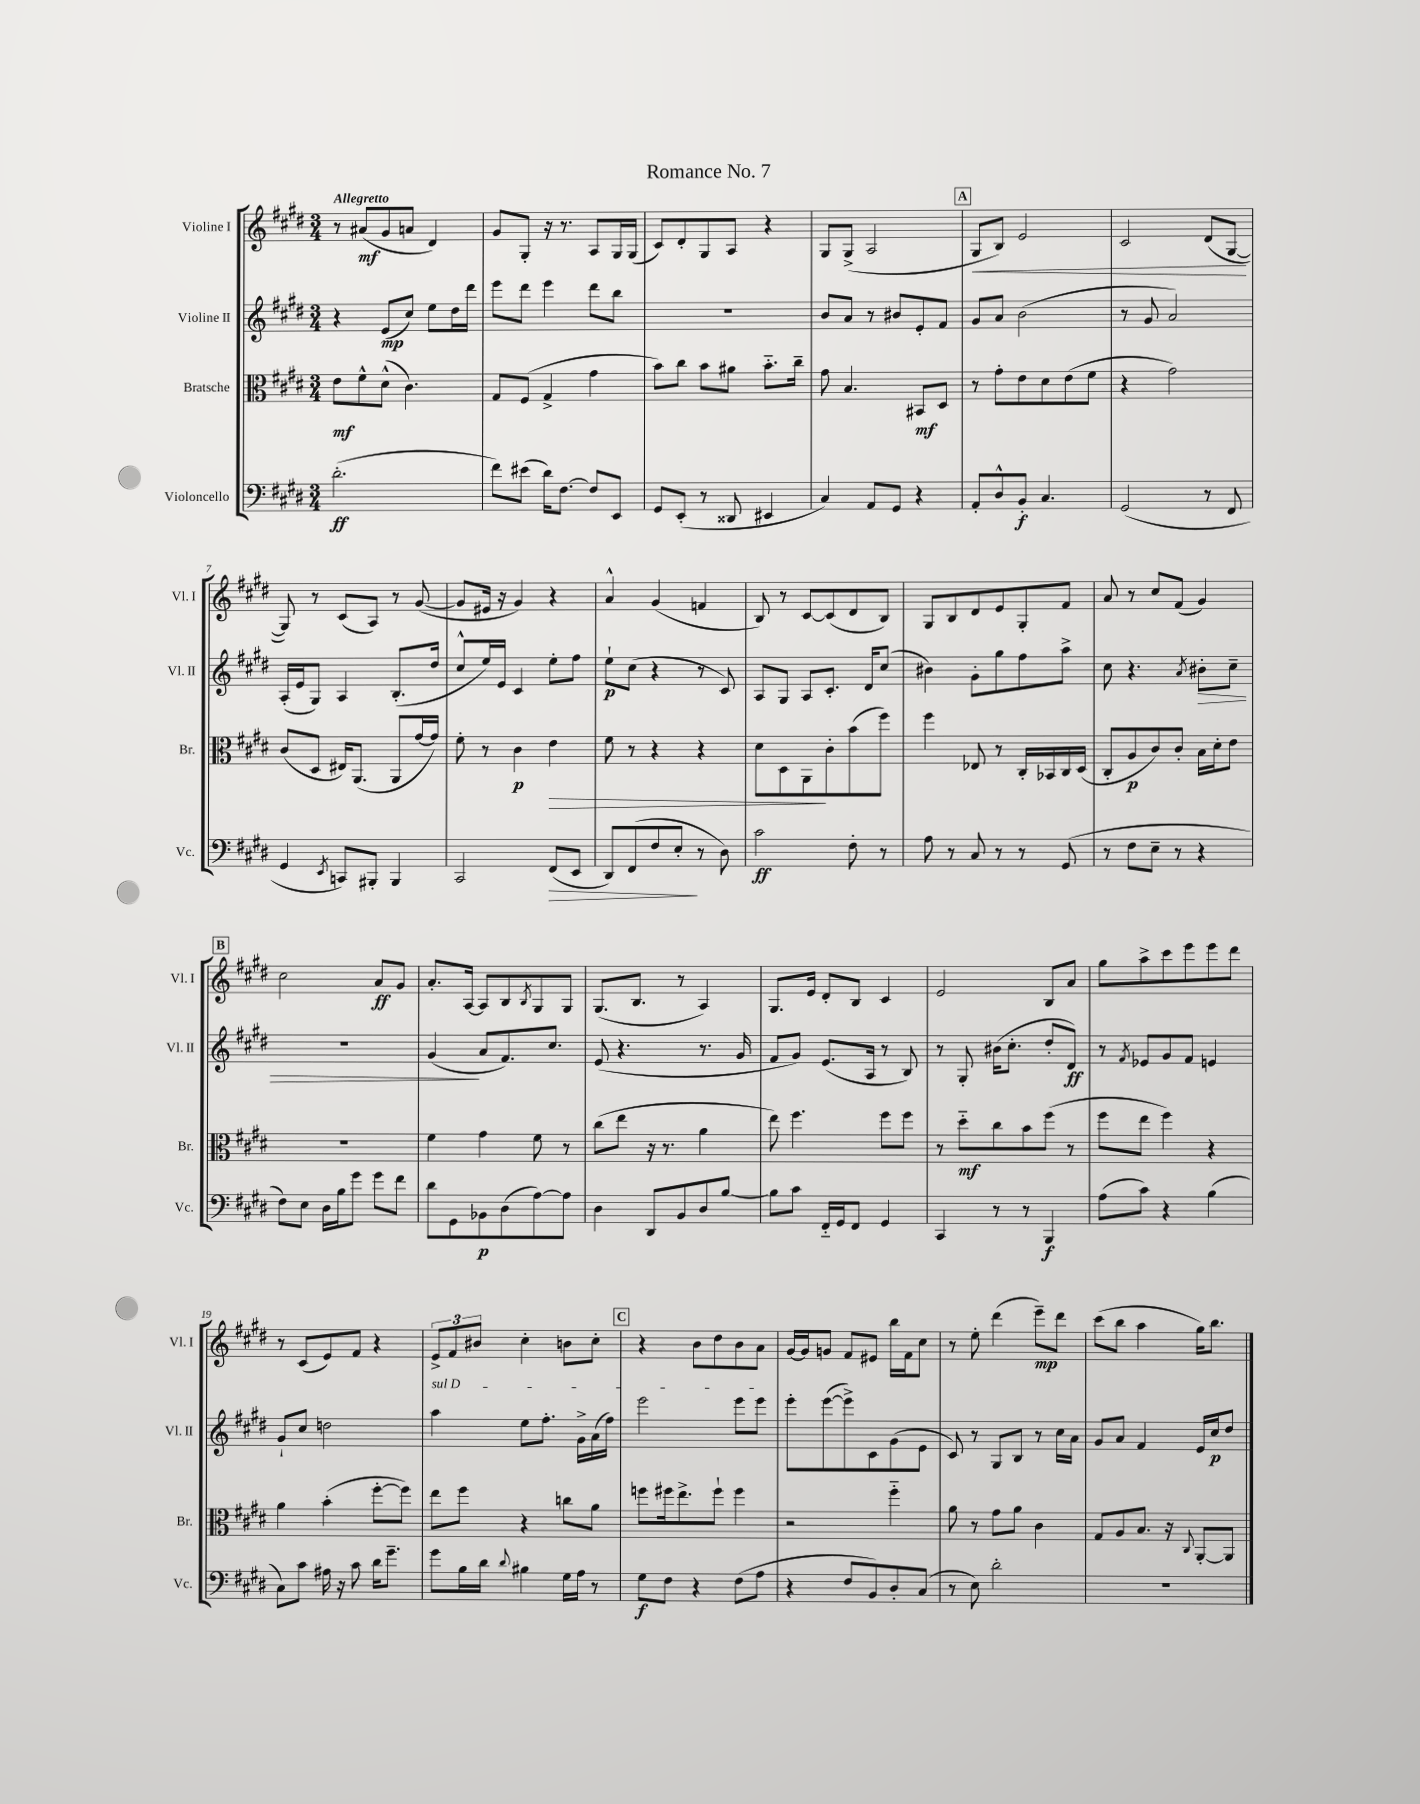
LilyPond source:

\header { title = "Romance No. 7" }
<<
\new StaffGroup <<
\new Staff = "s0" \with { instrumentName = "Violine I" shortInstrumentName = "Vl. I" } {
    \clef treble \key e \major \numericTimeSignature \time 3/4 \tempo "Allegretto"
    r8 ais'8\mf( gis'8 a'8 dis'4) |
    gis'8 gis8-. r16 r8. a8 gis16 gis16( |
    cis'8) dis'8-. gis8 a8 r4 |
    gis8 gis8->( a2 |
    \mark \markup { \box "A" } gis8\< b8) e'2 |
    cis'2 dis'8( gis8~\! |
    gis8) r8 cis'8( a8) r8 gis'8~( |
    gis'8 eis'16 r16 gis'4) r4 |
    a'4-^ gis'4( f'4 |
    b8) r8 cis'8~ cis'8( dis'8 b8) |
    gis8 b8 dis'8 e'8 gis8-. fis'8 |
    a'8 r8 cis''8 fis'8( gis'4) |
    \mark \markup { \box "B" } cis''2 a'8\ff gis'8 |
    a'8.-. a16~ a8 b8 \acciaccatura { b8 } gis8 gis8 |
    gis8.( b8. r8 a4) |
    gis8. e'16 dis'8-. b8 cis'4 |
    e'2 b8 a'8 |
    gis''8 a''8-> cis'''8 e'''8 e'''8 dis'''8 |
    r8 cis'8( e'8) fis'8 r4 |
    \tuplet 3/2 { e'8-> fis'8 bis'8 } cis''4-. b'8 cis''8-. |
    \mark \markup { \box "C" } r4 b'8 dis''8 b'8 a'8 |
    gis'16~ gis'16 g'8 fis'8 eis'8 b''16 fis'16 cis''8 |
    r8 e''8-. dis'''4( e'''8--\mp) dis'''8 |
    cis'''8( b''8 a''4 gis''16) b''8. \bar "|." |
}
\new Staff = "s1" \with { instrumentName = "Violine II" shortInstrumentName = "Vl. II" } {
    \clef treble \key e \major \numericTimeSignature \time 3/4
    r4 e'8\mp( cis''8) e''8 dis''16 dis'''16 |
    e'''8 dis'''8 e'''4 dis'''8 b''8 |
    R2. |
    b'8 a'8 r8 bis'8 e'8-. fis'8 |
    \mark \markup { \box "A" } gis'8 a'8 b'2( |
    r8 gis'8 a'2) |
    a16-.( e'16 gis8) a4 b8.-.( dis''16 |
    cis''8-^ e''16) e'16 cis'4 e''8-. fis''8 |
    e''8-!\p cis''8( r4 r8 cis'8) |
    a8 gis8 a8 cis'8.-. dis'16 cis''8( |
    bis'4) gis'8-. gis''8 fis''8 a''8-> |
    cis''8 r4. \acciaccatura { a'8 } bis'8-.\> cis''8-- |
    \mark \markup { \box "B" } R2. |
    gis'4\!( a'8 fis'8.) cis''8. |
    e'8( r4. r8. gis'16 |
    fis'8 gis'8) e'8.( a16 r8 b8) |
    r8 gis8-. bis'16( cis''8.-. dis''8-. dis'8\ff) |
    r8 \acciaccatura { fis'8 } ees'8 gis'8 fis'8 e'4 |
    gis'8-! cis''8 d''2 |
    \once \override TextSpanner.bound-details.left.text = \markup { \italic "sul D" } a''4\startTextSpan e''8 fis''8.-. gis'16-> a'16( fis''16) |
    \mark \markup { \box "C" } e'''2 e'''8 e'''8\stopTextSpan |
    e'''8-. e'''8~( e'''8->) cis'8 gis'8( e'8 |
    cis'8) r8 gis8 b8 r8 cis''16 a'16 |
    gis'8 a'8 fis'4 e'16 cis''16\p dis''8 \bar "|." |
}
\new Staff = "s2" \with { instrumentName = "Bratsche" shortInstrumentName = "Br." } {
    \clef alto \key e \major \numericTimeSignature \time 3/4
    e'8\mf fis'8-^ dis'8-^( cis'4.) |
    gis8 fis8( gis4-> gis'4 |
    b'8) cis''8 b'8 ais'8 b'8.-_ cis''16-- |
    gis'8 b4. bis,8\mf dis8 |
    \mark \markup { \box "A" } r8 gis'8-. e'8 dis'8 e'8( fis'8 |
    r4 gis'2) |
    cis'8( dis8 eis16) a,8.( a,8 gis'16~ gis'16) |
    fis'8-. r8 cis'4\p e'4\> |
    fis'8 r8 r4 r4 |
    dis'8 dis8 a,8\! cis'8-. b'8( fis''8) |
    fis''4 ees8 r8 cis16-. bes,16 cis16 dis16( |
    cis8-. a8\p cis'8) cis'8-. b16 dis'16-. e'8 |
    \mark \markup { \box "B" } R2. |
    fis'4 gis'4 fis'8 r8 |
    cis''8( e''8 r16 r8. a'4 |
    e''8) fis''4. fis''8 fis''8 |
    r8 dis''8-_\mf cis''8 b'8 fis''8( r8 |
    fis''8 e''8 fis''4) r4 |
    a'4 b'4-.( fis''8~-. fis''8) |
    e''8 fis''8 r4 c''8 a'8 |
    \mark \markup { \box "C" } f''8 fis''16 e''8.-> fis''8-! fis''4 |
    r2 fis''4-_ |
    a'8 r8 gis'8 a'8 cis'4 |
    gis8 a8 b8. r16 \appoggiatura { cis8 } a,8~-. a,8 \bar "|." |
}
\new Staff = "s3" \with { instrumentName = "Violoncello" shortInstrumentName = "Vc." } {
    \clef bass \key e \major \numericTimeSignature \time 3/4
    dis'2.-.\ff( |
    fis'8) eis'8( dis'16) fis8.~ fis8 e,8 |
    gis,8 e,8-.( r8 disis,8 eis,4 |
    cis4) a,8 gis,8 r4 |
    \mark \markup { \box "A" } a,8-. dis8-^ b,8-.\f cis4. |
    gis,2( r8 fis,8 |
    gis,4 \acciaccatura { e,8 } c,8) bis,,8-. bis,,4 |
    cis,2 fis,8\>( e,8 |
    dis,8) fis,8( fis8 e8-.\! r8 dis8) |
    cis'2\ff fis8-. r8 |
    a8 r8 cis8 r8 r8 gis,8( |
    r8 fis8 e8-- r8 r4 |
    \mark \markup { \box "B" } fis8) e8 dis16 b16 gis'8 gis'8 fis'8 |
    dis'8 gis,8 bes,8\p dis8( a8~) a8 |
    dis4 dis,8 b,8 dis8 b8~ |
    b8 cis'8 fis,16-_ gis,16 fis,8 gis,4 |
    cis,4 r8 r8 b,,4\f |
    a8( cis'8) r4 b4( |
    cis8) cis'8 ais16 r16 cis'8 dis'16 gis'8.-- |
    gis'8 b16 dis'16 \appoggiatura { dis'8 } bis4 gis16 a16 r8 |
    \mark \markup { \box "C" } gis8\f fis8 r4 fis8( a8 |
    r4 fis8 b,8) dis8-. cis8( |
    r8 e8) dis'2-. |
    R2. \bar "|." |
}
>>
>>
